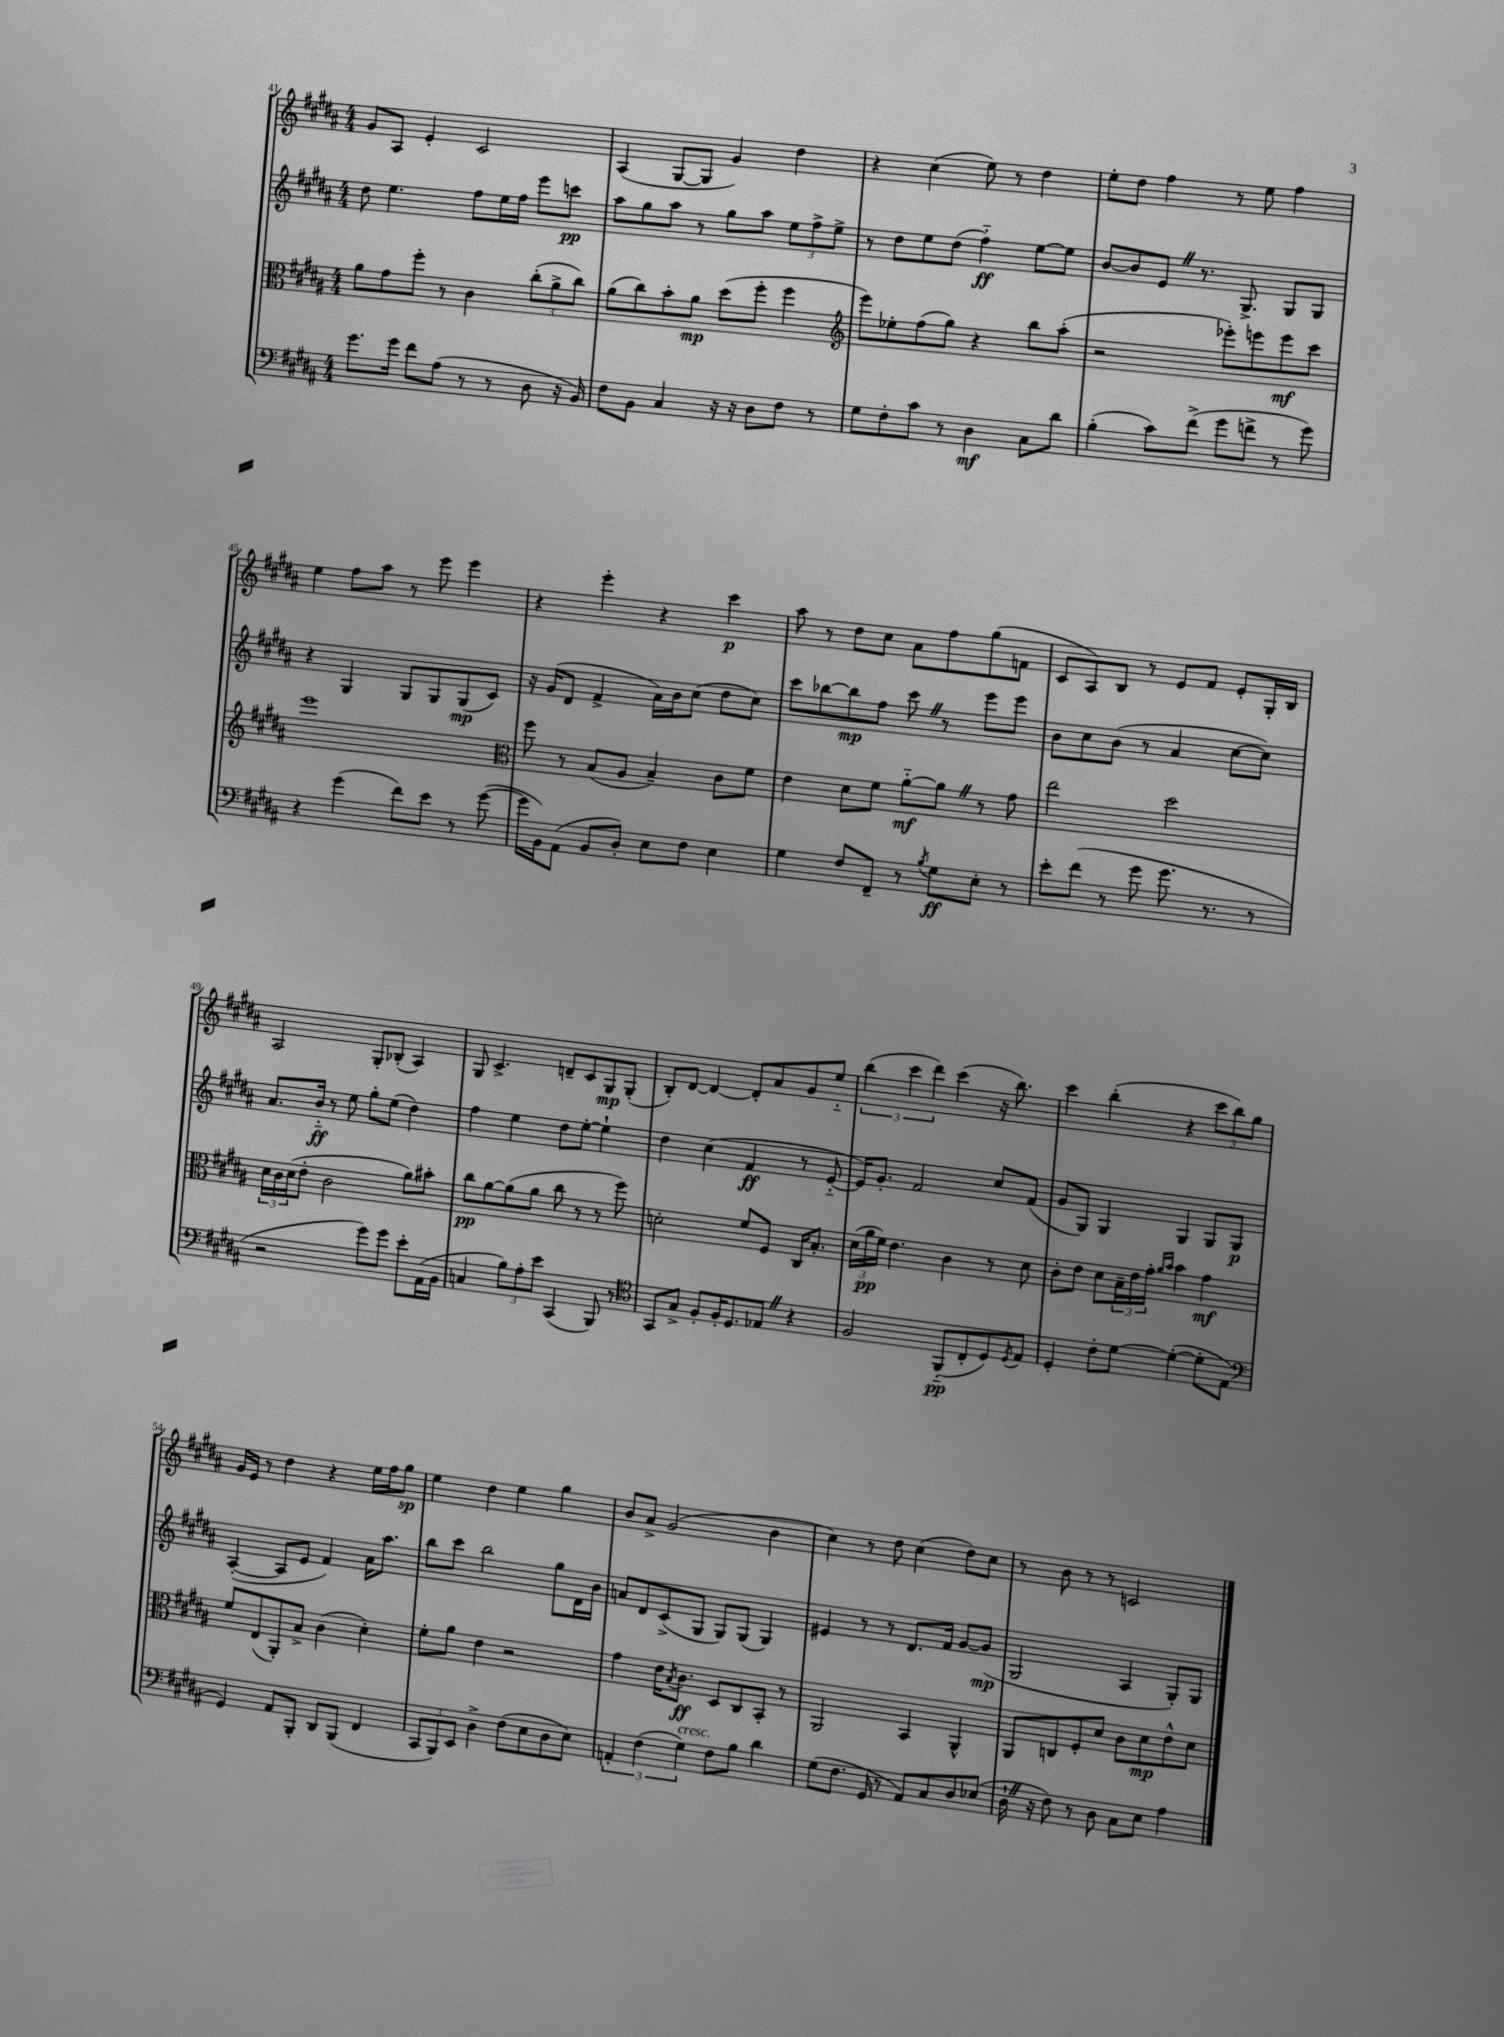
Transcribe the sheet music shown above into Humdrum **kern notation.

**kern	**dynam	**kern	**dynam	**kern	**dynam	**kern	**dynam
*part4	*part4	*part3	*part3	*part2	*part2	*part1	*part1
*staff4	*staff4	*staff3	*staff3	*staff2	*staff2	*staff1	*staff1
*clefF4	*	*clefC3	*	*clefG2	*	*clefG2	*
*k[f#c#g#d#a#]	*	*k[f#c#g#d#a#]	*	*k[f#c#g#d#a#]	*	*k[f#c#g#d#a#]	*
*M4/4	*	*M4/4	*	*M4/4	*	*M4/4	*
=41	=41	=41	=41	=41	=41	=41	=41
8.g#\L	.	8a#\L	.	8dd#\	.	8g#/L	.
.	.	8g#\	.	4.ee\	.	8A#/J	.
16g#\Jk	.	.	.	.	.	.	.
8f#\L	.	8ff#'\J	.	.	.	4e'/	.
(8A#\J	.	8r	.	.	.	.	.
8r	.	4c#\	.	8ff#\L	.	2c#/	.
8r	.	.	.	16ee\L	.	.	.
.	.	.	.	16ff#\JJ	.	.	.
8D#\	.	(12cc#'\L	.	8eee\L	.	.	.
.	.	12a#^\	.	.	.	.	.
16r	.	.	.	8cccn\J	pp	.	.
.	.	12cc#\J)	.	.	.	.	.
16BB/)	.	.	.	.	.	.	.
=42	=42	=42	=42	=42	=42	=42	=42
8F#\L	.	(8a#\L	.	8aa#\L	.	(4A#/	.
8BB\J	.	8cc#\)	.	8gg#\	.	.	.
4C#/	.	8b'\	.	8aa#\J	.	[8G#/L	.
.	.	8a#\J	mp	8r	.	8G#/J]	.
16r	.	(8dd#\L	.	8gg#\L	.	4g#/)	.
16r	.	.	.	.	.	.	.
8D#\L	.	8ff#'\J	.	8aa#\J	.	.	.
8F#\J	.	4ff#\	.	12ee\L	.	4dd#\	.
.	.	.	.	12ff#^\	.	.	.
8r	.	.	.	.	.	.	.
.	.	.	.	12ee^\J	.	.	.
=43	=43	=43	=43	=43	=43	=43	=43
*	*	*clefG2	*	*	*	*	*
8G#\L	.	8eee\L)	.	8r	.	4r	.
8F#'\	.	8ee-X'\	.	8dd#\L	.	.	.
8c#\J	.	(8ff#\	.	8ee\	.	(4cc#\	.
8r	.	8gg#\J)	.	(8dd#\J	.	.	.
4D#\	mf	4r	.	4ff#\)	ff	8ee\)	.
.	.	.	.	.	.	8r	.
8C#\L	.	8bb\L	.	[8ee\L	.	4dd#\	.
8d#\J	.	(8aa#'\J	.	8ee\J]	.	.	.
=44	=44	=44	=44	=44	=44	=44	=44
(4B'\	.	2r	.	[8b/L	.	8ee'\L	.
.	.	.	.	8b/]	.	8dd#\J	.
8c#\L)	.	.	.	8eZ/J	.	4ff#\	.
(8f#^\J	.	.	.	8.r	.	.	.
8g#\L	.	8eee-X'\L)	.	.	.	8r	.
.	.	.	.	8.G#^/	.	.	.
8fn^\J	.	8eeen\	.	.	.	8ee\	.
8r	.	8eee\	mf	8G#/L	.	4ff#\	.
8g#\)	.	8ccc#\J	.	8G#/J	.	.	.
!!LO:LB:g=z
=45	=45	=45	=45	=45	=45	=45	=45
4r	.	1eee	.	4r	.	4ee\	.
(4g#\	.	.	.	4G#/	.	8ff#\L	.
.	.	.	.	.	.	8aa#\J	.
8f#\L)	.	.	.	8G#/L	.	8r	.
8e\J	.	.	.	8G#/	.	8eee\	.
8r	.	.	.	(8G#/	mp	4eee\	.
([8g#\	.	.	.	8c#/J)	.	.	.
=46	=46	=46	=46	=46	=46	=46	=46
*	*	*clefC3	*	*	*	*	*
16g#\LL]	.	8ff#\	.	16r	.	4r	.
16BB\J)	.	.	.	(16g#/KL	.	.	.
(8AA#\J	.	8r	.	8d#/J	.	.	.
8BB/L	.	(8B/L	.	4f#^/	.	4eee'\	.
8D#'/J)	.	8A#/J	.	.	.	.	.
8E\L	.	4B~/)	.	16a#\LL)	.	4r	.
.	.	.	.	16b\J	.	.	.
8F#\J	.	.	.	(8cc#\J	.	.	.
4E\	.	8c#\L	.	8dd#\L	.	4ccc#\	p
.	.	8f#\J	.	8cc#\J)	.	.	.
=47	=47	=47	=47	=47	=47	=47	=47
4G#\	.	4e\	.	8ccc#\L	.	8aa#\	.
.	.	.	.	[8bb-X\	.	8r	.
8F#/L	.	8d#\L	.	8bb-\]	mp	8dd#\L	.
8FF#~/J	.	8f#\J	.	8ff#\J	.	8cc#\J	.
8r	.	[8a#\L	mf	8ccc#Z\	.	8a#\L	.
8qB/	.	.	.	.	.	.	.
8G#\L	ff	8a#Z\J]	.	8r	.	8ff#\	.
8E'\J	.	8r	.	8eee\L	.	(8gg#\	.
8r	.	8g#\	.	8eee\J	.	8fn\J	.
=48	=48	=48	=48	=48	=48	=48	=48
8e'\L	.	2ee\	.	8b\L	.	8c#/L	.
(8f#\J	.	.	.	8cc#\	.	8A#/)	.
8r	.	.	.	(8b\J	.	8B/J	.
8g#\	.	.	.	8r	.	8r	.
8.g#\	.	2dd#\	.	4a#/	.	8e/L	.
.	.	.	.	.	.	8f#/J	.
8.r	.	.	.	.	.	.	.
.	.	.	.	[8cc#\L	.	8e'/L	.
8r	.	.	.	8cc#\J])	.	16G#'/L	.
.	.	.	.	.	.	16B/JJ	.
!!LO:LB:g=z
=49	=49	=49	=49	=49	=49	=49	=49
2r	.	24d#\LL	.	8.a#/L	.	2A#/	.
.	.	24c#\	.	.	.	.	.
.	.	(24d#\J	.	.	.	.	.
.	.	8e'\J	.	.	.	.	.
.	.	.	.	16b/Jk	ff	.	.
.	.	2c#\	.	8r	.	.	.
.	.	.	.	8ee\	.	.	.
8g#\L)	.	.	.	8gg#'\L	.	8G#'/L	.
8g#\J	.	.	.	(8ee\J	.	(8B-X'/J	.
8e'\L	.	8a#\L)	.	4dd#\)	.	4A#/)	.
(16AA#\L	.	8b#X'\J	.	.	.	.	.
16BB\JJ	.	.	.	.	.	.	.
=50	=50	=50	=50	=50	=50	=50	=50
4Cn/	.	8cc#\L	pp	4ff#\	.	8G#/	.
.	.	[8a#\	.	.	.	4.c#^/	.
12B\L)	.	(8a#\]	.	4ee\	.	.	.
12A#'\	.	.	.	.	.	.	.
.	.	8a#\J	.	.	.	.	.
12e\J	.	.	.	.	.	.	.
(4CC#/	.	8cc#\	.	8dd#\L	.	8dn~/L	.
.	.	8r	.	[8ee'\J	.	8c#/	.
8BBB/)	.	8r	.	4ee`\]	.	8G#/	mp
8r	.	8ff#\)	.	.	.	(8G#'/J	.
=51	=51	=51	=51	=51	=51	=51	=51
*clefC4	*	*	*	*	*	*	*
8GG#/L	.	2dn'\	.	4dd#\	.	8B'/L)	.
8G#^/J	.	.	.	.	.	[8d#/J	.
8F#'/L	.	.	.	(4cc#\	.	4d#/_	.
16F#'/K	.	.	.	.	.	.	.
8.D#/	.	.	.	.	.	.	.
.	.	8f#/L	.	4f#/	ff	8d#'/L]	.
8E-XZ/J	.	8F#/J	.	.	.	8a#/	.
4r	.	16C#/KL	.	8r	.	8g#/	.
.	.	8.B'/J	.	.	.	.	.
.	.	.	.	[8e/	.	8ee/J	.
=52	=52	=52	=52	=52	=52	=52	=52
2F#/	.	(24d#\LL	.	16e/KL])	.	(6bb\	.
.	.	24a#\	pp	.	.	.	.
.	.	.	.	8.g#'/J	.	.	.
.	.	24f#\JJ)	.	.	.	.	.
.	.	4.e\	.	.	.	.	.
.	.	.	.	.	.	6ccc#\	.
.	.	.	.	2f#/	.	.	.
.	.	.	.	.	.	6ddd#\)	.
(8FF#/L	pp	4c#\	.	.	.	(4ccc#\	.
8C#'/	.	.	.	.	.	.	.
8D#/)	.	8r	.	8cc#/L	.	16r	.
.	.	.	.	.	.	8.bb\)	.
8qD#/	.	.	.	.	.	.	.
8E/J	.	8d#\	.	(8f#/J	.	.	.
=53	=53	=53	=53	=53	=53	=53	=53
4D#'/	.	8c#'\L	.	8g#/L	.	4ccc#\	.
.	.	8e\J	.	8G#/J)	.	.	.
8c#'\L	.	8d#\L	.	4G#/	.	(4bb'\	.
[8d#\J	.	24B~\L	.	.	.	.	.
.	.	24e\	.	.	.	.	.
.	.	24g#'\JJ	.	.	.	.	.
.	.	16qqa#/LL	.	.	.	.	.
.	.	16qqb/JJ	.	.	.	.	.
(4d#'\_	.	4b\	.	4G#/	.	4r	.
8d#'\L]	.	4g#\	mf	8G#/L	.	12ccc#\L	.
.	.	.	.	.	.	12bb\)	.
8E\J	.	.	.	8G#/J	p	.	.
.	.	.	.	.	.	12gg#\J	.
!!LO:LB:g=z
=54	=54	=54	=54	=54	=54	=54	=54
*clefF4	*	*	*	*	*	*	*
4GG#/)	.	8f#/L	.	([4A#'/	.	16g#/LL	.
.	.	.	.	.	.	16e/JJ	.
.	.	(8E/	.	.	.	8r	.
8AA#/L	.	8AA#'/)	.	8A#/L]	.	4dd#\	.
8BBB'/J	.	8B^/J	.	8e/J	.	.	.
8DD#/L	.	(4c#\	.	4f#/)	.	4r	.
(8BBB/J	.	.	.	.	.	.	.
4FF#/	.	4d#'\)	.	16a#\KL	.	16ee\LL	.
.	.	.	.	8.aa#\J	.	16ff#\J	.
.	.	.	.	.	.	8gg#\J	sp
=55	=55	=55	=55	=55	=55	=55	=55
12CC#/L	.	8f#'\L	.	8bb\L	.	4ee\	.
12BBB/)	.	.	.	.	.	.	.
.	.	8a#\J	.	8ccc#\J	.	.	.
12EE/J	.	.	.	.	.	.	.
4D#^\	.	4e\	.	2bb\	.	4dd#\	.
(8F#\L	.	2r	.	.	.	4ee\	.
8E\	.	.	.	.	.	.	.
8D#\	.	.	.	8gg#\L	.	4gg#\	.
8E\J)	.	.	.	16d#\L	.	.	.
.	.	.	.	16b\JJ	.	.	.
=56	=56	=56	=56	=56	=56	=56	=56
6AAn'/	.	4g#\	.	8an/L	.	8b/L	.
.	.	.	.	8d#/	.	8a#^/J	.
(6F#\	.	.	.	.	.	.	.
.	.	16e\KL	.	(8c#^/	.	(2g#/	.
.	.	8qB/	.	.	.	.	.
.	.	8.c#\J	ff	.	.	.	.
!LO:TX:a:i:t=cresc.	!	!	!	!	!	!	!
6G#\)	.	.	.	.	.	.	.
.	.	.	.	8G#/J	.	.	.
8F#\L	.	8D#/L	.	8G#/L)	.	.	.
8B\J	.	8C#/	.	(8G#/J	.	.	.
4d#\	.	8BB'/J	.	4G#/)	.	4b\	.
.	.	8r	.	.	.	.	.
=57	=57	=57	=57	=57	=57	=57	=57
(8G#\L	.	2AA#/	.	4e#X/	.	4cc#\)	.
8.F#\J	.	.	.	.	.	.	.
.	.	.	.	8r	.	8r	.
16GG#/	.	.	.	.	.	.	.
8r	.	.	.	8r	.	8dd#\	.
8AA#/L)	.	4BB/	.	8.d#/L	.	(4cc#\	.
8C#/	.	.	.	.	.	.	.
.	.	.	.	16f#/Jk	.	.	.
8D#/	.	4AA#^^/	.	[8g#/L	.	8dd#\L)	.
(8E-X/J	.	.	.	(8g#/J]	mp	8cc#\J	.
=58	=58	=58	=58	=58	=58	=58	=58
16D#`Z\	.	8AA#/L	.	2G#/	.	8r	.
16r	.	.	.	.	.	.	.
8F#\)	.	8Cn/	.	.	.	8b\	.
8r	.	8F#'/	.	.	.	8r	.
8D#\	.	8d#/J	.	.	.	8r	.
8C#\L	.	8c#\L	.	4A#/	.	2cn/	.
8E\J	.	8d#\	mp	.	.	.	.
4A#\	.	8e^^\	.	8G#'/L)	.	.	.
.	.	8d#\J	.	8G#/J	.	.	.
==	==	==	==	==	==	==	==
*-	*-	*-	*-	*-	*-	*-	*-
